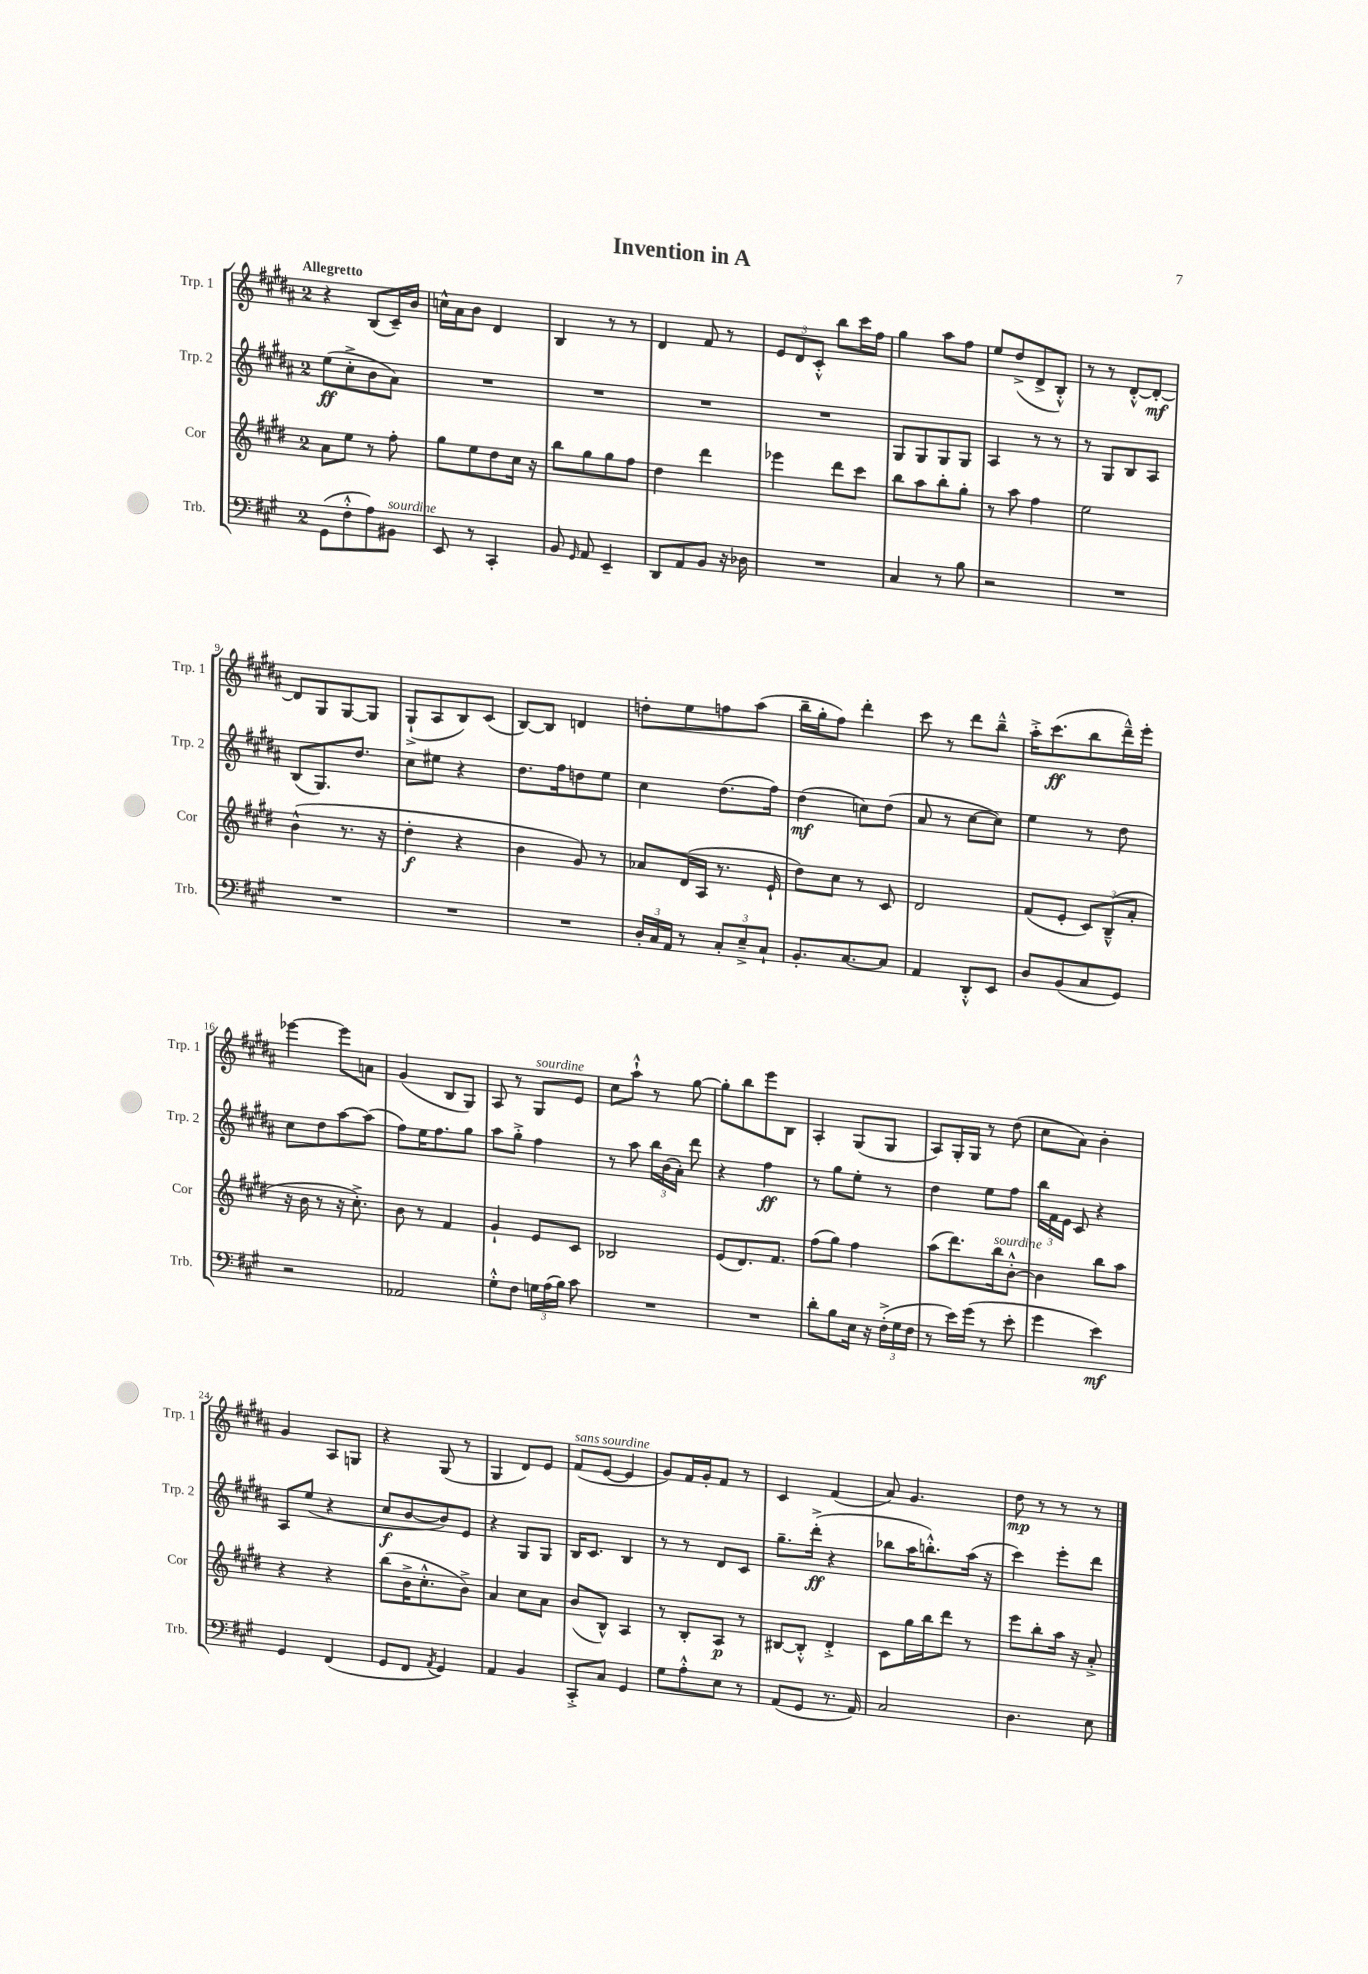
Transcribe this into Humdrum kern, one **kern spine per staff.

**kern	**kern	**kern	**kern
*staff4	*staff3	*staff2	*staff1
*clefF4	*clefG2	*clefG2	*clefG2
*k[f#c#g#]	*k[f#c#g#d#]	*k[f#c#g#d#a#]	*k[f#c#g#d#a#]
*M2/4	*M2/4	*M2/4	*M2/4
(8GG#\L	8a\L	(8ee\L	4r
8F#'^^\	8ee\J	8cc#'^\	.
8A\)	8r	8b\	(8B/L
8BB#\J	8ff#'\	8a#\J)	16c#~/L)
.	.	.	16b/JJ
=	=	=	=
8EE/	8gg#\L	2r	16cc^^\LL
.	.	.	16a#\J
8r	8ee\	.	8b\J
4CC#'/	8dd#\	.	4d#/
.	16cc#\Jk	.	.
.	16r	.	.
=	=	=	=
8BB/	8bb\L	2r	4B/
16qqGG#/	.	.	.
8AA/	8gg#\	.	.
4EE~/	8gg#\	.	8r
.	8ff#\J	.	8r
=	=	=	=
8DD/L	4dd#\	2r	4d#/
8AA/	.	.	.
8BB/J	4ddd#\	.	8f#/
16r	.	.	8r
16D-\	.	.	.
=	=	=	=
2r	4eee-\	2r	12e/L
.	.	.	12d#/
.	.	.	12c#'^^/J
.	8ddd#\L	.	8bb\L
.	8ccc#\J	.	16ccc#\L
.	.	.	16ff#\JJ
=	=	=	=
4C#/	8bb\L	8G#/L	4gg#\
.	8aa\	8G#/	.
8r	8bb'\	8G#/	8aa#\L
8B\	8gg#'\J	8G#/J	8ff#\J
=	=	=	=
2r	8r	4A#/	8ee/L
.	8aa\	.	(8dd#^/
.	4ff#\	8r	8d#^/
.	.	8r	8B'^^/J)
=	=	=	=
2r	2ee\	8r	8r
.	.	8G#/L	8r
.	.	8B/	[8d#'^^/L
.	.	8A#/J	8d#'/_J
=	=	=	=
2r	(4b^^\	(8B/L	8d#/]L
.	.	8.G#/)	8G#/
.	8.r	.	[8G#/
.	.	8.dd#/J	.
.	.	.	8G#/]J
.	16r	.	.
=	=	=	=
2r	4dd#'\	8cc#\L	(8G#`^/L
.	.	8ee#\J	8A#/
.	4r	4r	8B/)
.	.	.	(8c#/J
=	=	=	=
2r	4b\	8.dd#\L	[8B/L)
.	.	.	8B/]J
.	.	16ff#\k	.
.	8g#/)	8dd\	4d/
.	8r	8ee\J	.
=	=	=	=
24D'/LL	8a-/L	4cc#\	8dd'\L
24C#/	.	.	.
24AA/JJ	.	.	.
8r	(16d#/L	.	8ee\
.	16A/JJ	.	.
12C#'/L	8.r	(8.dd#\L	8ff\
12E~^/	.	.	.
.	.	.	(8aa#\J
12C#`/J	.	.	.
.	16e`/	16ff#\Jk)	.
=	=	=	=
8.BB'/L	8dd#\L)	(4dd#\	16bb~\LL
.	.	.	16gg#'\J
.	8cc#\J	.	8ff#\J)
[8.C#/	.	.	.
.	8r	8cc\L)	4ddd#'\
8C#/]J	8c#/	(8dd#\J	.
=	=	=	=
4AA/	2d#/	8a#/	8ccc#\
.	.	8r	8r
8DD'^^/L	.	[8cc#\L	8ddd#\L
8EE/J	.	8cc#\]J)	8bb~^^\J
=	=	=	=
8D/L	(8f#/L	4ee\	16aa#'^\LK
.	.	.	(8.ccc#\
(8BB/	8e'/J	.	.
8C#/	12c#/L)	8r	8bb\
.	(12B~^^/	.	.
8GG#/J)	.	8dd#\	16ddd#~^^\L)
.	12a'/J	.	.
.	.	.	16eee'\JJ
=	=	=	=
2r	16r	8cc#\L	[4eee-\
.	16b\	.	.
.	8r	8dd#\	.
.	16r	[8aa#\	8eee-\]L
.	8.cc#'^\)	.	.
.	.	(8aa#\]J	8a\J
=	=	=	=
2AA-/	8b\	8ff#\L)	(4g#/
.	8r	16ee\K	.
.	.	8.ff#\	.
.	4f#/	.	8B/L
.	.	8gg#\J	8G#/J)
=	=	=	=
8G#'^^\L	4g#`/	8aa#\L	8A#/
8F#\J	.	8gg#'^\J	8r
24G\LL	8e/L	4ff#\	8G#/L
(24A\	.	.	.
24B\JJ)	.	.	.
8c#\	8c#/J	.	8e/J
=	=	=	=
2r	2B-/	8r	8cc#\L
.	.	8aa#\	8aa#`^^\J
.	.	24bb\LL	8r
.	.	(24b\	.
.	.	24a#'\JJ)	.
.	.	8ddd#\	[8gg#\
=	=	=	=
2r	(8e/L	4r	8gg#'\]L
.	8.d#/)	.	8bb\
.	.	4ff#\	8eee\
.	8.f#/J	.	.
.	.	.	8B\J
=	=	=	=
8d'\L	(8ff#\L	8r	4A#'/
8B\	8gg#\J)	8gg#\L	.
16E\Jk	4ff#\	8ee'\J	(8G#/L
16r	.	.	.
(24F#'^\LL	.	8r	8G#/J
24G#\	.	.	.
24F#\JJ	.	.	.
=	=	=	=
8r	(8aa\L	4dd#\	8A#/L)
16e\LL)	8.ddd#\)	.	16G#'/L
(16g#\JJ	.	.	16G#/JJ
8r	.	8ee\L	8r
.	16bb\k	.	.
8e'\	[8b'^^\J	8ff#\J	(8dd#\
=	=	=	=
4g#\	4b\]	24bb\LL	8cc#\L
.	.	24f#\	.
.	.	24e\JJ	.
.	.	8c#/	8a#\J)
4e\)	8bb\L	4r	4b'\
.	8aa\J	.	.
=	=	=	=
4GG#/	4r	8A#/L	4g#/
.	.	(8ee/J	.
(4FF#/	4r	4r	8A#/L
.	.	.	8G/J
=	=	=	=
8GG#/L	(8bb\L	8cc#/L	4r
8FF#/J	16b^\K	[8b/	.
.	8.cc#'^^\	.	.
8qAA/	.	.	.
4GG#/)	.	8b/])	(8G#/
.	8b^\J)	8e/J	8r
=	=	=	=
4AA/	4a/	4r	4G#/
4BB/	8cc#\L	8G#/L	8d#/L)
.	8a\J	8G#/J	8e/J
=	=	=	=
8CC#'^/L	(8b/L	16B/LK	(8f#/L
.	.	8.c#/J	.
8C#/J	8B^^/J)	.	[8e/J
4GG#/	4A/	4B/	4e/]
=	=	=	=
8G#\L	8r	8r	8g#/L)
8A'^^\	8B'/L	8r	16f#/L
.	.	.	16g#'/J
8E\J	8A/J	8d#/L	8f#/J
8r	8r	8c#/J	8r
=	=	=	=
(8AA/L	[8B#/L	8.gg#~\L	4c#/
8GG#/J	8B#'^^/]J	.	.
.	.	(16ddd#'^\Jk	.
8.r	4d#'^/	4r	(4f#/
16AA/)	.	.	.
=	=	=	=
2C#/	8c#\L	8bb-\L	8a#/)
.	16gg#\L	16aa#\K	4.g#/
.	16bb\J	8.bb'^^\)	.
.	8ddd#\J	.	.
.	8r	(16aa#\Jk	.
.	.	16r	.
=	=	=	=
4.D\	8eee\L	4ccc#\)	8dd#\
.	8bb'\	.	8r
.	16aa\Jk	8eee'\L	8r
.	16r	.	.
8E\	8a'^/	8ddd#\J	8r
==	==	==	==
*-	*-	*-	*-
